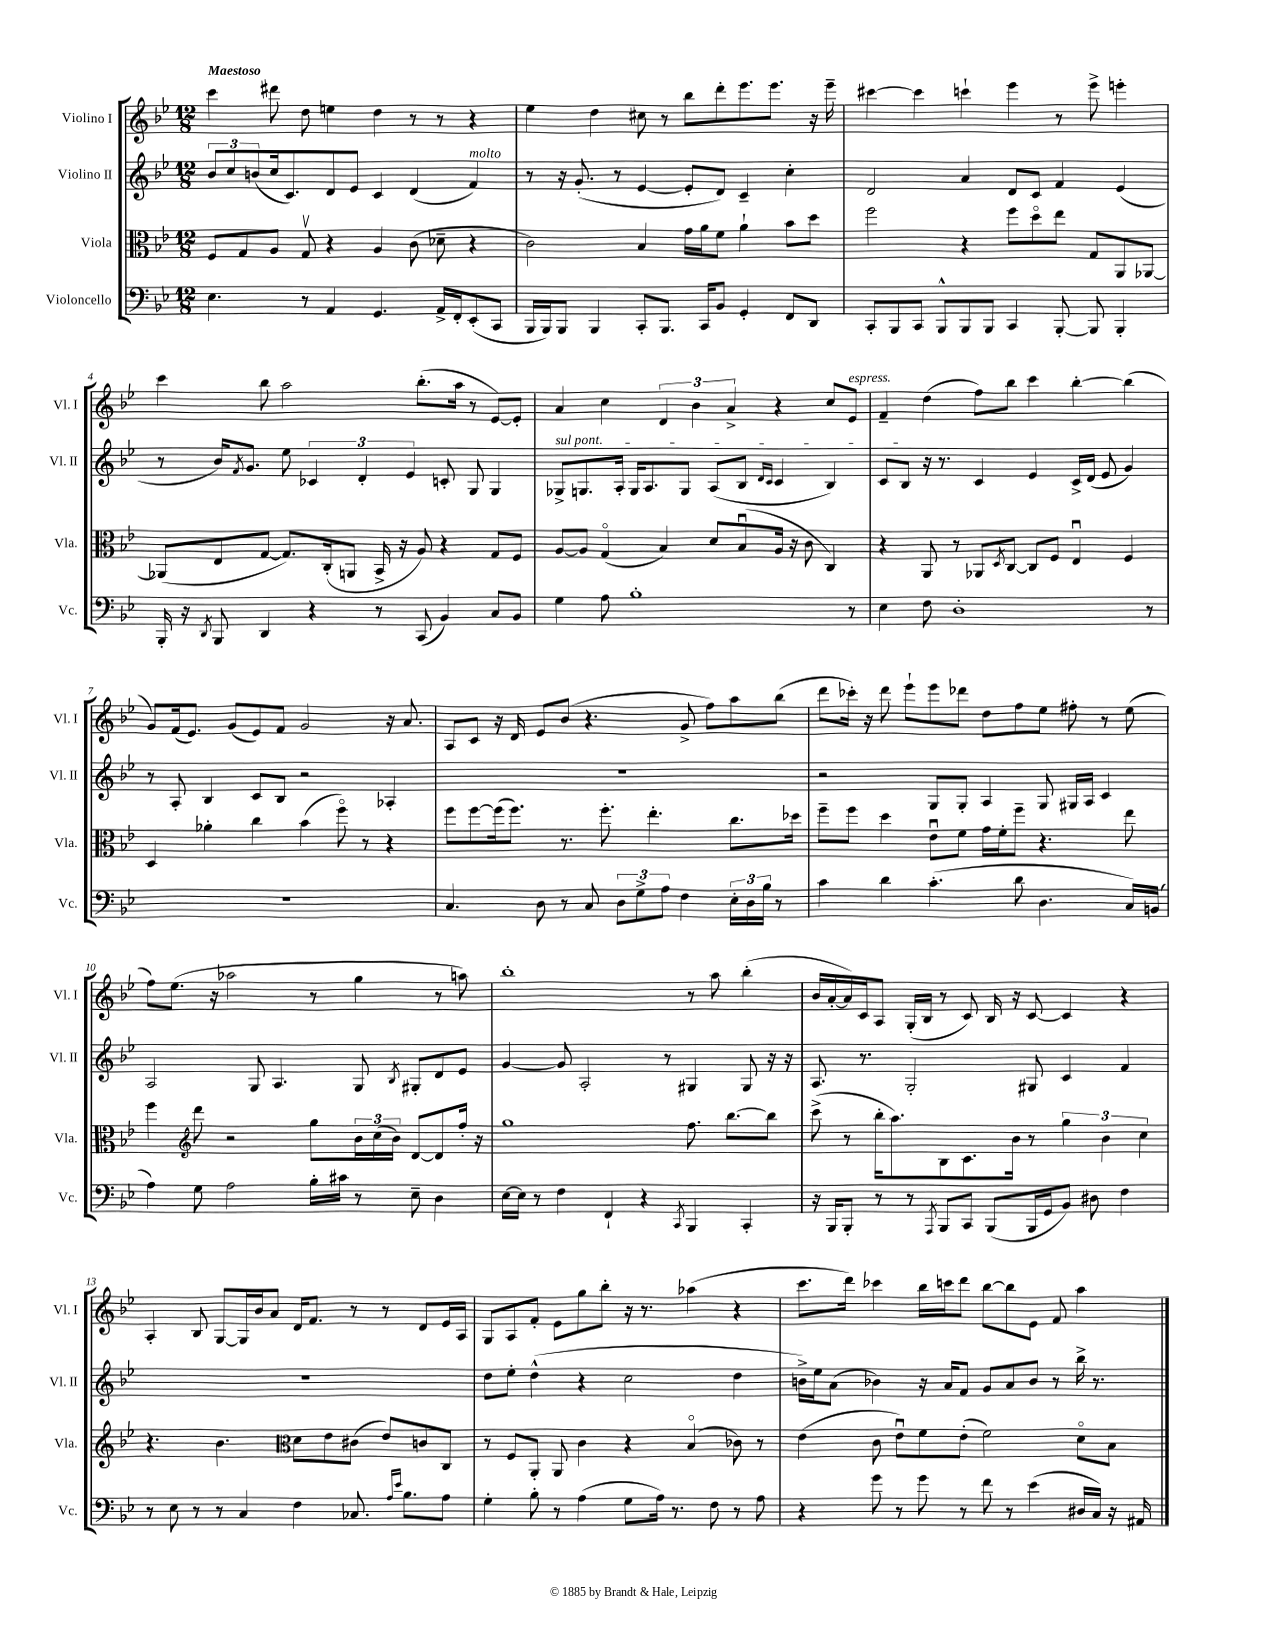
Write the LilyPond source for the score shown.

<<
\new StaffGroup <<
\new Staff = "s0" \with { instrumentName = "Violino I" shortInstrumentName = "Vl. I" } {
    \clef treble \key bes \major \numericTimeSignature \time 12/8 \tempo "Maestoso"
    c'''4 dis'''8 d''8 e''4 d''4 r8 r8 r4 |
    ees''4 d''4 cis''8 r8 bes''8 d'''8-. ees'''8. ees'''8. r16 ees'''16-- |
    cis'''4~ cis'''4 c'''4-! ees'''4 r8 ees'''8-> e'''4-. |
    c'''4 bes''8 a''2 bes''8.-.( a''16 r8 ees'8~) ees'8-. |
    a'4 c''4 \tuplet 3/2 { d'4 bes'4 a'4-> } r4 c''8 ees'8^\markup { \italic "espress." } |
    f'4-- d''4( f''8) bes''8 c'''4 bes''4~-. bes''4( |
    g'8) f'16( ees'8.) g'8( ees'8) f'8 g'2 r16 a'8. |
    a8 c'8 r16 d'16 ees'8 bes'8( r4. g'8-> f''8) a''8 bes''8( |
    d'''8 ces'''16-.) r16 d'''8 ees'''8-! ees'''8 des'''8 d''8 f''8 ees''8 fis''8-. r8 ees''8( |
    f''8) ees''8.( r16 aes''2 r8 g''4 r8 a''8) |
    bes''1-. r8 a''8 bes''4-.( |
    bes'16 a'16~-. a'16) c'16 a8 g16-.( bes16 r8 c'8) bes16 r16 c'8~ c'4 r4 |
    a4-. bes8 g8~ g16 bes'16 a'8 d'16 f'8. r8 r8 d'8 ees'16 a16 |
    g8 a8 f'8-. ees'8 g''8 bes''8-. r16 r8. aes''4( r4 |
    c'''8. d'''16) ces'''4 bes''16 c'''16 d'''8 bes''8~ bes''8 ees'8 f'8 a''4 \bar "|." |
}
\new Staff = "s1" \with { instrumentName = "Violino II" shortInstrumentName = "Vl. II" } {
    \clef treble \key bes \major \numericTimeSignature \time 12/8
    \tuplet 3/2 { bes'8 c''8 b'8( } c''16 c'8.) d'8 ees'8 c'4 d'4( f'4^\markup { \italic "molto" }) |
    r8 r16 g'8.-.( r8 ees'4~ ees'8-. d'8) c'4-- c''4-. |
    d'2 a'4 d'8 c'8 f'4 ees'4( |
    r8 bes'16) \acciaccatura { f'8 } g'8. ees''8 \tuplet 3/2 { ces'4 d'4-. ees'4 } c'8-. g8 g4 |
    \once \override TextSpanner.bound-details.left.text = \markup { \italic "sul pont." } ges8->\startTextSpan g8. a16-. g16 a8. g8 a8( bes8 \grace { d'16 c'16 } c'4 bes4) |
    c'8 bes8\stopTextSpan r16 r8. c'4 ees'4 c'16-> d'16( ees'8 g'4) |
    r8 a8-. bes4 c'8 bes8 r2 aes4-. |
    R1. |
    r2 g8 g8-. a4 g8 gis16 a16 c'4 |
    a2 g8 a4. g8 \acciaccatura { bes8 } gis8-. d'8 ees'8 |
    g'4~ g'8 a2-. r8 gis4 gis8 r16 r16 |
    a8. r8. g2-. gis8 c'4 f'4 |
    R1. |
    d''8 ees''8-. d''4-^( r4 c''2 d''4 |
    b'16->) ees''16 a'8( bes'4) r16 a'16 f'8 g'8 a'8 bes'8 r8 bes''16-> r8. \bar "|." |
}
\new Staff = "s2" \with { instrumentName = "Viola" shortInstrumentName = "Vla." } {
    \clef alto \key bes \major \numericTimeSignature \time 12/8
    f8 g8 a8 g8\upbow r4 a4 c'8( des'8-- r4 |
    c'2) bes4 g'16 a'16 f'8 a'4-! bes'8 d''8 |
    f''2 r4 f''8 d''8\flageolet ees''8 g8 a,8 aes,8~ |
    aes,8( ees8 g8~ g8.) c16-.( a,8 bes,16-> r16 a8) r4 g8 f8 |
    a8~ a8 g4\flageolet( bes4) d'8 bes8\downbow( a16 r16 c'8 c4) |
    r4 a,8 r8 aes,8 \acciaccatura { d8 } c8~ c8 f8 ees4\downbow f4 |
    d4 aes'4-. c''4 bes'4( f''8\flageolet) r8 r4 |
    f''8 f''8~ f''16( f''8.) r8. f''8.-. ees''4.-. c''8. des''16 |
    f''8-- f''8 d''4 ees'8\downbow f'8 g'16 f'16-. f''8-- r4. ees''8 |
    f''4 \clef treble d'''8 r2 g''8 \tuplet 3/2 { bes'16 c''16( bes'16) } d'8~ d'8 f''16-. r16 |
    g''1 f''8. bes''8.~ bes''8 |
    c'''8->( r8 bes''16-. a''8.) bes8 c'8. bes'16 r8 \tuplet 3/2 { g''4 bes'4 c''4 } |
    r4. bes'4. \clef alto d'8 ees'8 cis'8( ees'8) c'8 c8 |
    r8 f8 a,8-. a,8 c'4 r4 bes4\flageolet( ces'8) r8 |
    ees'4( c'8 ees'8\downbow) f'8 ees'8-.( f'2) d'8\flageolet bes8 \bar "|." |
}
\new Staff = "s3" \with { instrumentName = "Violoncello" shortInstrumentName = "Vc." } {
    \clef bass \key bes \major \numericTimeSignature \time 12/8
    ees4. r8 a,4 g,4. a,16-> f,16-. ees,8-.( c,8 |
    bes,,16 bes,,16) bes,,8 bes,,4 c,8-. bes,,8. c,16 bes,8 g,4-. f,8 d,8 |
    c,8-. bes,,8 c,8 bes,,8-^ bes,,8 bes,,8 c,4 bes,,8~-. bes,,8 bes,,4-. |
    bes,,16-. r16 \acciaccatura { d,8 } bes,,8 d,4 r4 r8 c,8( bes,4) c8 bes,8 |
    g4 a8 bes1-. r8 |
    ees4 f8 d1-. r8 |
    R1. |
    c4. d8 r8 c8 \tuplet 3/2 { d8 g8-> a8 } f4 \tuplet 3/2 { ees16-. d16 bes16 } r8 |
    c'4 d'4 c'4.-.( d'8 d4. c16) b,16( |
    a4) g8 a2 bes16-. cis'16 r8 ees8-- d4 |
    ees16~ ees16 r8 f4 f,4-! r4 \acciaccatura { c,8 } bes,,4 c,4-. |
    r16 bes,,16 bes,,8-. r8 r8 \acciaccatura { a,,8 } bes,,8 c,8 bes,,8( bes,,16 g,16 bes,8) dis8 f4 |
    r8 ees8 r8 r8 c4 f4 ces8. \grace { a16 ees'16 } bes8. a8 |
    g4-. bes8-. r8 a4( g8 a16) r8. f8 r8 a8 |
    r4 g'8 r8 g'8 r8 f'8 r8 ees'4( dis16 c16) r16 ais,16 \bar "|." |
}
>>
>>
